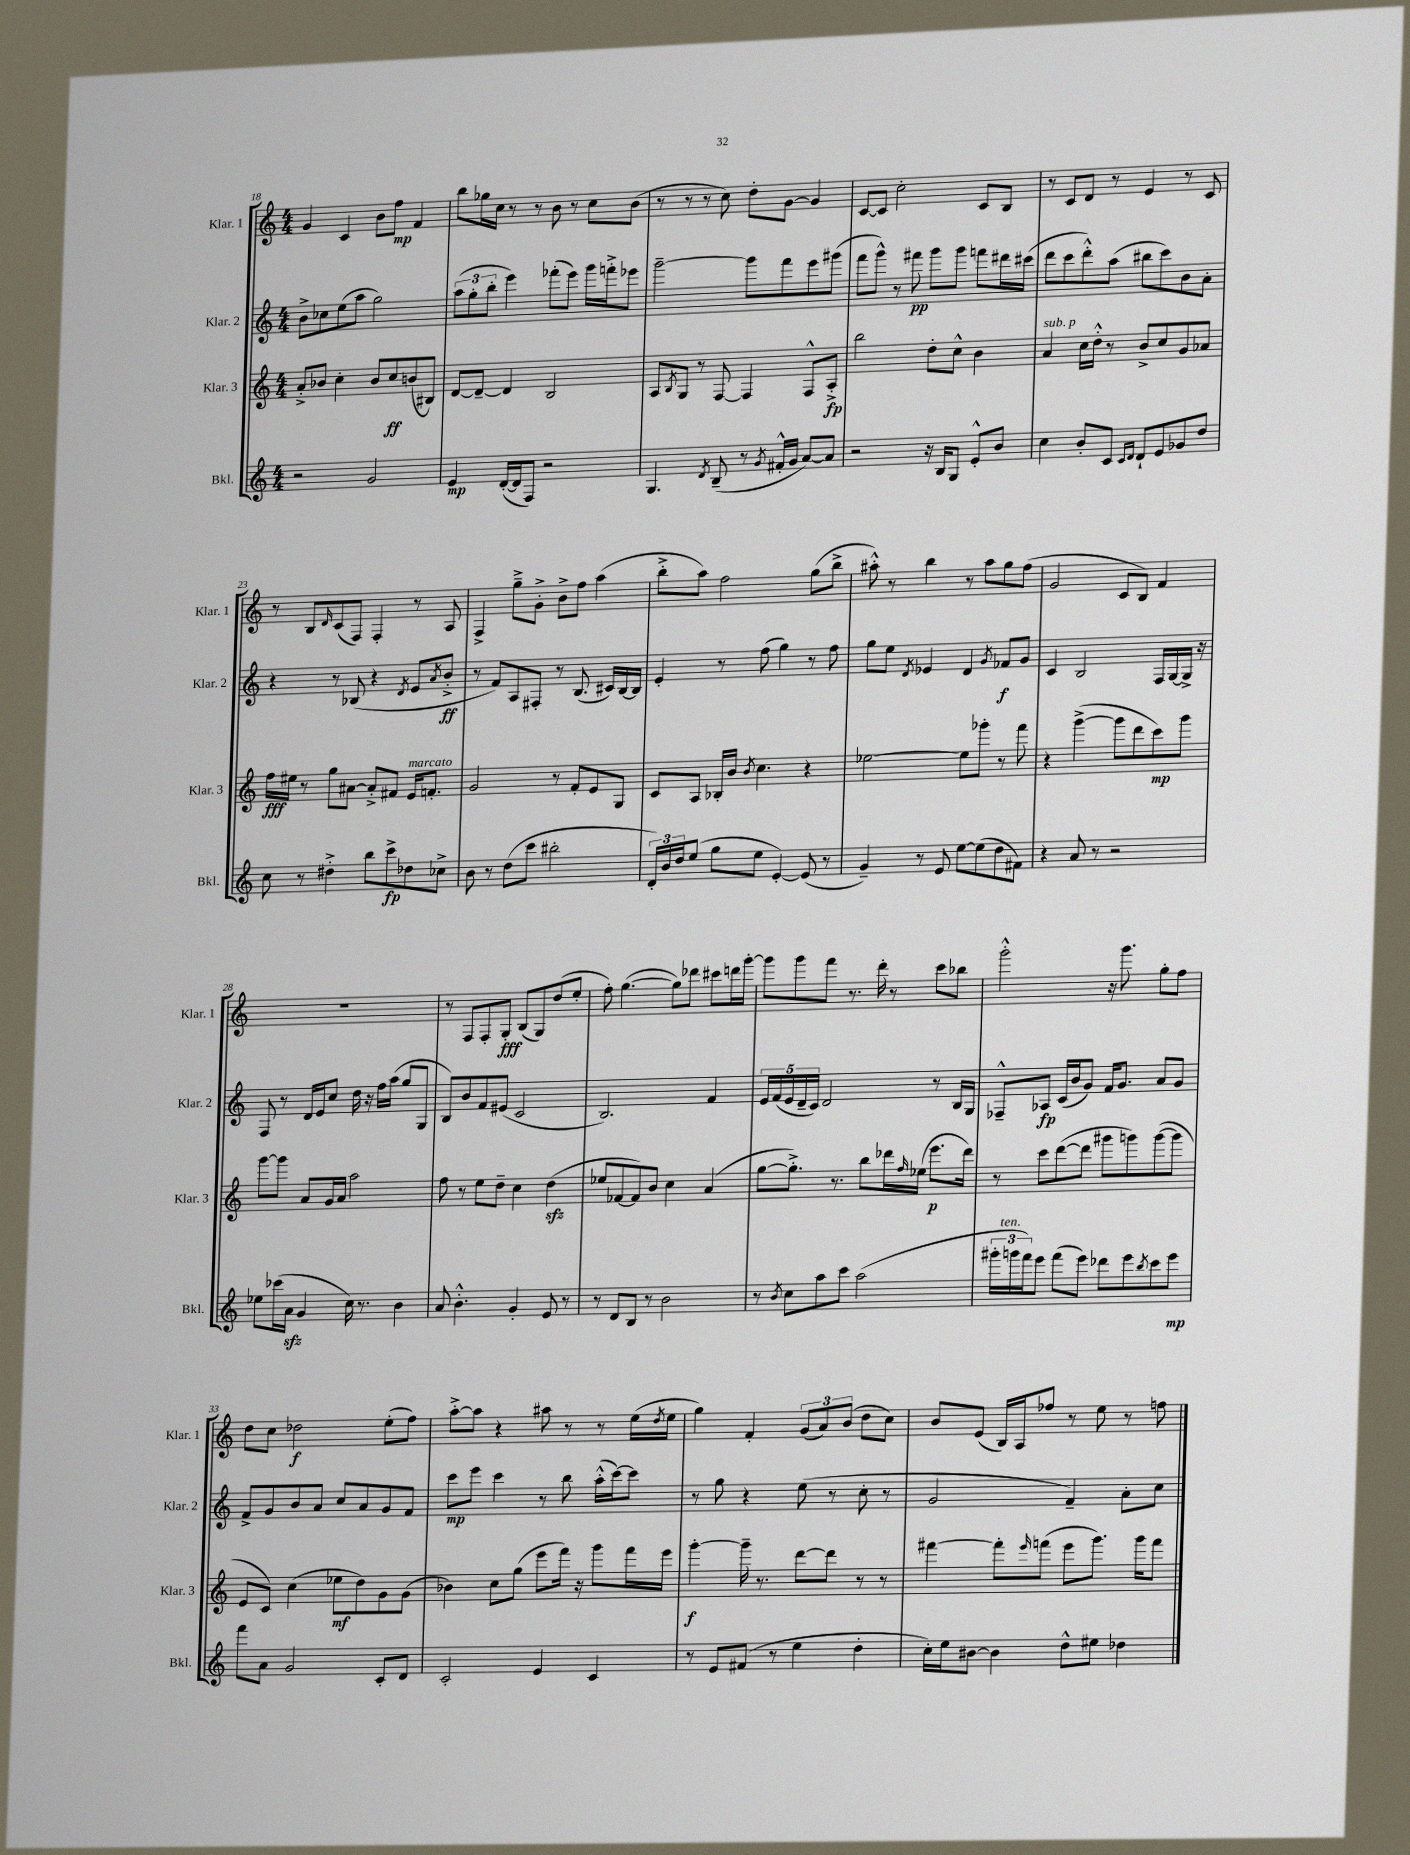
<<
\new StaffGroup <<
\new Staff = "s0" \with { instrumentName = "Klar. 1" shortInstrumentName = "Klar. 1" } {
    \clef treble \key c \major \numericTimeSignature \time 4/4
    g'4 c'4 b'8 f''8\mp f'4 |
    b''8 ges''16 c''16 r8 r8 b'8 r8 c''8 b'8( |
    r8 r8 r8 c''8) d''8-. g'8~ g'4 |
    c'8~ c'8 c''2-. c'8 b8 |
    r8 c'8 d'8 r8 e'4 r8 c'8 |
    r8 b8 \grace { d'16 } c'8( f8) f4-. r8 a8 |
    f4-> g''8---> g'8-.-> b'8-> f''8 a''4( |
    b''8-.-> a''8) f''2 g''8( b''8-> |
    ais''8-.-^) r8 b''4 r8 ais''8 g''8 f''8( |
    g'2 c'8 b8) f'4 |
    R1 |
    r8 f8 f8-. g8-.\fff b8( g8) d''8( e''8-. |
    f''8-.) g''4.~( g''8) des'''8 cis'''8 d'''16 g'''16~-. |
    g'''8 g'''8 f'''8 r8. d'''16-. r8 c'''8 bes''8 |
    g'''2-.-^ r16 g'''8. g''8-. f''8 |
    d''8 c''8 des''2\f e''8-.( f''8) |
    a''8~-.-> a''8 r4 ais''8 r8 r8 e''16( \acciaccatura { d''8 } e''16 |
    g''4) f'4-. \tuplet 3/2 { g'8( a'8) b'8( } d''8 c''8) |
    b'8 e'8( b16) a16 fes''8 r8 e''8 r8 f''8 \bar "|." |
}
\new Staff = "s1" \with { instrumentName = "Klar. 2" shortInstrumentName = "Klar. 2" } {
    \clef treble \key c \major \numericTimeSignature \time 4/4
    b'8-> ces''8 e''8( a''8 g''2) |
    \tuplet 3/2 { a''8( g''8-. b''8-. } e'''4) fes'''8-.( e'''8) g'''16 f'''16-.-> ees'''8 |
    g'''2~-- g'''8 f'''8 e'''8 gis'''8( |
    f'''8 g'''8-^) r8 fis'''8\pp g'''8 g'''8 f'''8 dis'''16 cis'''16( |
    d'''8 c'''8 d'''8-.-^) a''8( bis''8 c'''8) b'8 a'8-. |
    r4 r8 bes8( r4 \acciaccatura { d'8 } e'8 \acciaccatura { a'8 } b'8-.->\ff |
    r8 f'8) a8 fis8-. r8 b8.( cis'16) b16~ b16 |
    e'4-. r8 f''8( g''4) r8 f''8 |
    g''8 e''8 \acciaccatura { d'8 } ees'4 d'4 \acciaccatura { g'8 } fes'8\f g'8 |
    c'4 b2 f16 g16~ g16-> r16 |
    f8 r8 d'16 e'16 c''8 d''16 r16 f''16 a''16( g''8 g8 |
    b8) b'8 f'8 eis'8( c'2 |
    b2.) f'4 |
    \tuplet 5/4 { e'16 f'16( e'16 d'16-- c'16) } d'2 r8 b16 g16 |
    fes8---^ aes8\fp c'16( b'16 g'8) f'16 g'8. a'8 g'8 |
    f'8-> g'8 b'8 a'8 c''8 a'8 g'8 f'8 |
    c'''8\mp e'''8 c'''4 r8 b''8 a''16-.-^( c'''16~) c'''8 |
    r8 g''8 r4 e''8( r8 c''8-. r8 |
    g'2 f'4--) a'8-. c''8 \bar "|." |
}
\new Staff = "s2" \with { instrumentName = "Klar. 3" shortInstrumentName = "Klar. 3" } {
    \clef treble \key c \major \numericTimeSignature \time 4/4
    a'8-.-> bes'8 c''4-. bes'8 c''8\ff b'8( bis8) |
    d'8~ d'8~-- d'4 b2 |
    a8 \acciaccatura { b8 } g8 r8 f8~ f4 f8-^ a8-.->\fp |
    b''2 d''8-. c''8-^ b'4 |
    a'4^\markup { \italic "sub. p" } c''16 d''16-.-^ r8 b'8-> c''8 g'8 aes'8 |
    f''16\fff eis''16 r8 g''8 ais'8~ ais'8-.-> fis'8 e'16^\markup { \italic "marcato" } f'8.-. |
    g'2 r8 f'8-. e'8 g8 |
    c'8 a8 bes16-. b'16 \acciaccatura { b'8 } c''4. r4 |
    ees''2~ ees''8 ges'''8-. r8 f'''8 |
    r4 g'''4~->( g'''8 d'''8 c'''8\mp) g'''8 |
    g'''8~ g'''8 a'8 g'16 a'16 a''2 |
    f''8 r8 e''8 d''8-- c''4 d''4\sfz( |
    ees''8 fes'8~ fes'8) b'8 c''4 a'4( |
    g''8~ g''8.-.->) r8. b''8 des'''16 \grace { f''16 } ees''16( e'''8.\p des'''16) |
    r8 c'''8 d'''8~( d'''8 gis'''8 g'''8) g'''8~( g'''8 |
    e'8 c'8) c''4( ees''8\mf d''8) g'8 g'8( |
    bes'4) c''8 g''8( e'''8 f'''16) r16 g'''8 f'''16 e'''16 |
    g'''4~-.\f g'''16-- r8. d'''8~ d'''8 r8 r8 |
    fis'''4~ fis'''8-. \grace { e'''16 } f'''8( e'''8 g'''8.) g'''16 f'''8 \bar "|." |
}
\new Staff = "s3" \with { instrumentName = "Bkl." shortInstrumentName = "Bkl." } {
    \clef treble \key c \major \numericTimeSignature \time 4/4
    r2 g'2 |
    e'4\mp d'16~-.( d'16 f8) r2 |
    g4. \acciaccatura { d'8 } b8--( r8 \acciaccatura { g'8 } fis'16-.-^ g'16 a'8~) a'8 |
    r2 r16 b16 g8 e'8-.-^ b'8 |
    c''4 b'8-. c'8 \grace { c'16 d'16 } d'8-! e'8 ges'8 d''8 |
    c''8 r8 dis''4-.-> b''8 c'''8->\fp des''8 ces''8-> |
    b'8 r8 d''8( c'''8 bis''2-. |
    \tuplet 3/2 { d'16-.) b'16 d''16 } e''8( g''8 e''8 e'4~-.) e'8( r8 |
    g'4--) r8 e'8 e''8~ e''8( d''8 fis'8) |
    r4 a'8 r8 r2 |
    ees''8 ces'''16( a'16\sfz g'4 c''16) r8. b'4 |
    a'8 b'4.-.-^ g'4-. e'8 r8 |
    r8 d'8 b8 r8 b'2 |
    r8 \acciaccatura { b'8 } c''8 a''8 c'''8 a''2( |
    \tuplet 3/2 { gis'''16-. g'''16^\markup { \italic "ten." } f'''16) } e'''8 f'''8( e'''8) des'''8 e'''8 \acciaccatura { b''8 } c'''8 e'''8\mp |
    f'''8 a'8 g'2 c'8-. d'8 |
    c'2-. e'4 c'4 |
    r8 e'8 fis'8( r8 e''4 d''4-. |
    c''16-.) e''16 bis'8~ bis'4 d''8-^ eis''8 des''4 \bar "|." |
}
>>
>>
\layout { \context { \Score currentBarNumber = #18 } }
